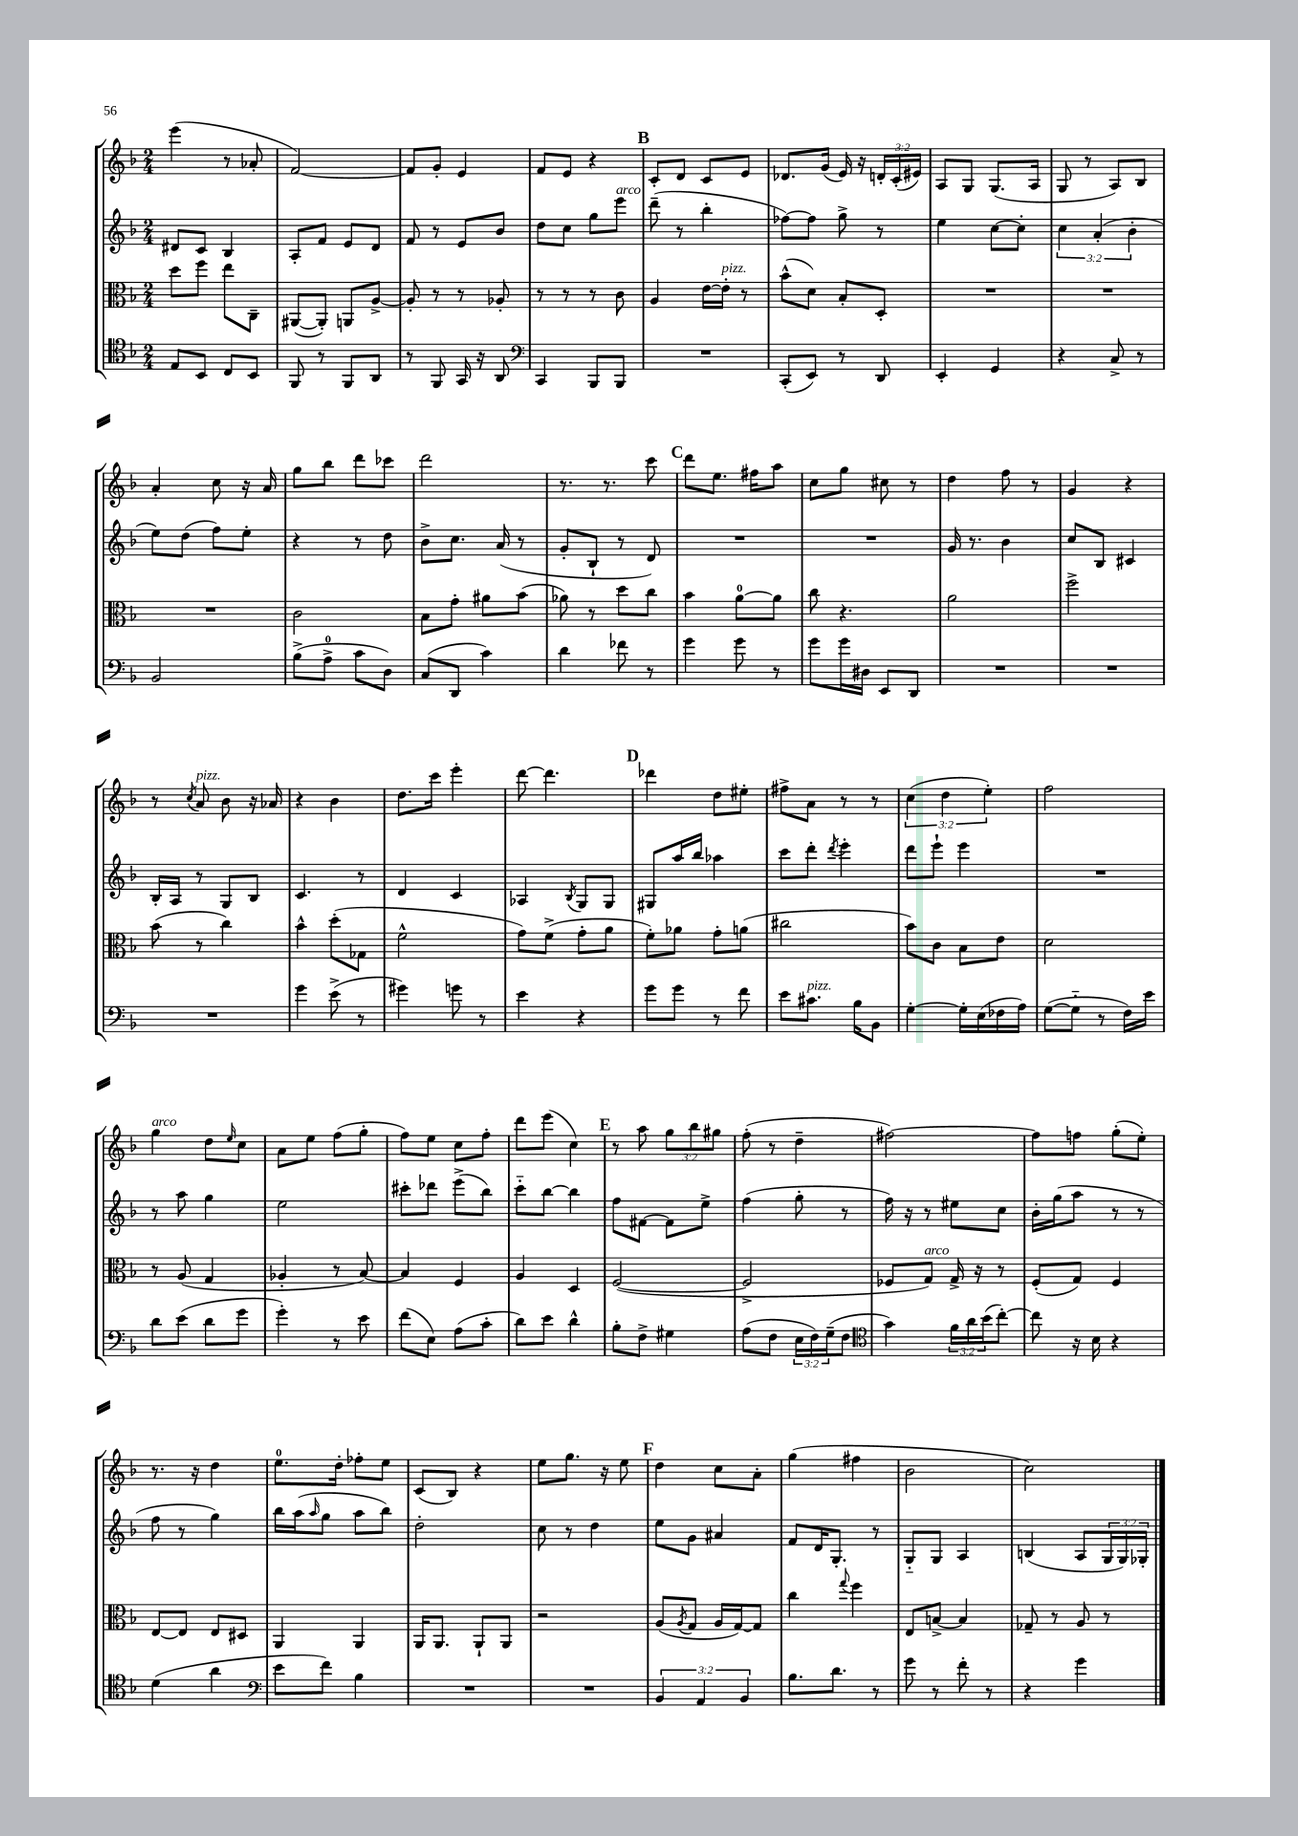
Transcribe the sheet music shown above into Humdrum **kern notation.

**kern	**kern	**kern	**kern
*part4	*part3	*part2	*part1
*staff4	*staff3	*staff2	*staff1
*clefC4	*clefC3	*clefG2	*clefG2
*k[b-]	*k[b-]	*k[b-]	*k[b-]
*M2/4	*M2/4	*M2/4	*M2/4
=9	=9	=9	=9
8E/L	8dd\L	8d#X/L	(4eee\
8BB-/J	8ff\J	8c/J	.
8C/L	8ee\L	4B-/	8r
8BB-/J	8C~\J	.	8a-X'/
=10	=10	=10	=10
8FF/	([8AA#X/L	8A'/L	[2f/)
8r	8AA#'/J])	8f/J	.
8FF/L	8AAn/L	8e/L	.
8AA/J	[8A^/J	8d/J	.
=11	=11	=11	=11
8r	8A'/]	8f/	8f/L]
8FF/	8r	8r	8g'/J
16GG/	8r	8e/L	4e/
16r	.	.	.
8AA/	8A-X'/	8b-/J	.
=12	=12	=12	=12
*clefF4	*	*	*
4CC/	8r	8dd\L	8f/L
.	8r	8cc\J	8e/J
8BBB-/L	8r	8gg\L	4r
!	!	!LO:TX:a:i:t=arco	!
8BBB-/J	8c\	8eee\J	.
!!LO:REH:place=s1:t=B
=13	=13	=13	=13
2r	4A/	(8ddd~\	8c'/L
.	.	8r	8d/J
.	[16e\LL	4bb-'\	8c/L
!	!LO:TX:a:i:t=pizz.	!	!
.	16e'\JJ]	.	.
.	8r	.	8e/J
=14	=14	=14	=14
(8CC'/L	(8b-^^\L	[8ff-X\L)	8.d-X/L
8EE/J)	8d\J)	8ff-\J]	.
.	.	.	(16g/Jk
8r	8B-'/L	8gg^\	16e/)
.	.	.	16r
8DD/	8D'/J	8r	24dn'/LL
.	.	.	(24c'/
.	.	.	24e#X/JJ)
=15	=15	=15	=15
4EE'/	2r	4ee\	8A/L
.	.	.	8G/J
4GG/	.	[8cc\L	(8.G/L
.	.	8cc'\J]	.
.	.	.	16A/Jk
=16	=16	=16	=16
4r	2r	6cc\	8G/
.	.	.	8r
.	.	(6a'/	.
8C^/	.	.	8A/L)
.	.	6b-'\	.
8r	.	.	8B-/J
!!LO:LB:g=z
=17	=17	=17	=17
2BB-/	2r	8ee\L)	4a'/
.	.	(8dd\J	.
.	.	8ff\L)	8cc\
.	.	8ee'\J	16r
.	.	.	16a/
=18	=18	=18	=18
(8B-^\L	2c\	4r	8gg\L
8A^\J	.	.	8bb-\J
8c\L	.	8r	8ddd\L
8D\J)	.	8dd\	8ccc-X\J
=19	=19	=19	=19
(8C/L	8B-\L	8b-^\L	2ddd\
8DD/J	8g'\J	8.cc\J	.
4c\)	8a#X\L	.	.
.	.	(16a/	.
.	(8b-\J	8r	.
=20	=20	=20	=20
4d\	8a-X\)	8g'/L	8.r
.	8r	8B-`/J	.
.	.	.	8.r
8f-X\	8dd\L	8r	.
8r	8cc\J	8d/)	8ccc\
!!LO:REH:place=s1:t=C
=21	=21	=21	=21
4g\	4b-\	2r	8ddd\L
.	.	.	8.ee\J
8g\	[8a\L	.	.
.	.	.	16ff#X\KL
8r	8a\J]	.	8aa\J
=22	=22	=22	=22
8g\L	8cc\	2r	8cc\L
16g\L	4.r	.	8gg\J
16D#X\JJ	.	.	.
8EE/L	.	.	8cc#X\
8DD/J	.	.	8r
=23	=23	=23	=23
2r	2a\	16g/	4dd\
.	.	8.r	.
.	.	4b-\	8ff\
.	.	.	8r
=24	=24	=24	=24
2r	2ff^\	8cc/L	4g/
.	.	8B-/J	.
.	.	4c#X/	4r
!!LO:LB:g=z
=25	=25	=25	=25
2r	(8b-\	16B-'/LL	8r
.	.	16A/JJ	.
.	.	.	8qcc/
!	!	!	!LO:TX:a:i:t=pizz.
.	8r	8r	8a/
.	4cc\)	8G/L	8b-\
.	.	8B-/J	16r
.	.	.	16a-X/
=26	=26	=26	=26
4g\	4b-^^\	4.c/	4r
(8e^\	(8dd'\L	.	4b-\
8r	8G-X\J	8r	.
=27	=27	=27	=27
4g#X\)	2f^^\	4d/	8.dd\L
.	.	.	16ccc\Jk
8gn\	.	4c/	4eee'\
8r	.	.	.
=28	=28	=28	=28
4e\	8g\L)	4A-X/	[8ddd\
.	(8f^\J	.	4.ddd\]
.	.	8qB-/	.
4r	8g'\L	8G/L	.
.	8a\J	8G/J	.
!!LO:REH:place=s1:t=D
=29	=29	=29	=29
8g\L	8f'\L)	8G#X/L	4ddd-X\
8g\J	8a-X\J	16aa/L	.
.	.	16bb-/JJ	.
8r	8g'\L	4aa-X\	8dd\L
8f\	(8an\J	.	8ee#X'\J
=30	=30	=30	=30
8e\L	2cc#X\	8ccc\L	8ff#X^\L
!LO:TX:a:i:t=pizz.	!	!	!
8.c#X\J	.	8ddd'\J	8a\J
.	.	8qddd/	.
.	.	4eee'\	8r
16B-\KL	.	.	.
8BB-\J	.	.	8r
=31	=31	=31	=31
[4G'\	8b-\L)	8ddd\L	(6cc\
.	8c\J	8eee`\J	.
.	.	.	6dd\
16G'\LL]	8B-\L	4eee\	.
(16E\	.	.	.
.	.	.	6ee'\)
16F-X\	8e\J	.	.
16A\JJ)	.	.	.
=32	=32	=32	=32
([8G\L	2d\	2r	2ff\
8G\J]	.	.	.
8r	.	.	.
16F\LL)	.	.	.
16e\JJ	.	.	.
!!LO:LB:g=z
=33	=33	=33	=33
!	!	!	!LO:TX:a:i:t=arco
8d\L	8r	8r	4gg\
(8e\J	(8A/	8aa\	.
8d\L	4G/	4gg\	8dd\L
.	.	.	16qqee/
8g\J	.	.	8cc\J
=34	=34	=34	=34
4g'\)	4A-X'/	2ee\	8a\L
.	.	.	8ee\J
8r	8r	.	(8ff\L
8e\	[8B-/)	.	8gg'\J
=35	=35	=35	=35
(8f\L	4B-/]	8ccc#X'\L	8ff\L)
8E\J)	.	8ddd-X\J	8ee\J
(8A\L	4F/	(8eee^\L	8cc\L
8c'\J	.	8bb-\J)	8ff'\J
=36	=36	=36	=36
8d\L)	4A/	8ccc\L	8ddd\L
8e\J	.	[8bb-\J	(8eee\J
4d^^\	4D/	4bb-\]	4cc\)
!!LO:REH:place=s1:t=E
=37	=37	=37	=37
8B-'\L	([2F/	8ff\L	8r
8F^\J	.	[8f#X\J	8aa\
4G#X\	.	8f#\L]	12gg\L
.	.	.	12bb-\
.	.	8ee^\J	.
.	.	.	12gg#X\J
=38	=38	=38	=38
(8A\L	2F^/]	(4ff\	(8ff'\
8F\J	.	.	8r
24E\LL	.	8gg'\	4dd~\
24F\)	.	.	.
(24G~\J	.	.	.
8F\J	.	8r	.
=39	=39	=39	=39
*clefC4	*	*	*
4g\)	8F-X/L	16ff\)	[2ff#X\)
.	.	16r	.
!	!LO:TX:a:i:t=arco	!	!
.	8G/J)	8r	.
24f\LL	16G^/	8ee#X\L	.
24a\	.	.	.
.	16r	.	.
(24b-\J	.	.	.
[8cc'\J)	8r	8cc\J	.
=40	=40	=40	=40
8cc\]	(8F'/L	16b-'\LL	8ff#\L]
.	.	(16gg\J	.
16r	8G/J)	8aa\J	8ffn\J
16B-\	.	.	.
4r	4F/	8r	(8gg'\L
.	.	8r	8ee'\J)
!!LO:LB:g=z
=41	=41	=41	=41
(4d\	[8E/L	8ff\	8.r
.	8E/J]	8r	.
.	.	.	16r
4a\	8E/L	4gg\)	4dd\
.	8D#X/J	.	.
=42	=42	=42	=42
*clefF4	*	*	*
8e\L	4AA/	16bb-\LL	8.ee\L
.	.	(16aa\J	.
.	.	16qqaa/	.
8f\J)	.	8gg\J	.
.	.	.	16dd'\Jk
4B-\	4AA/	8aa\L	8ff-X'\L
.	.	8bb-\J)	8ee\J
=43	=43	=43	=43
2r	16AA/KL	2dd'\	(8c/L
.	8.AA/J	.	.
.	.	.	8B-/J)
.	8AA`/L	.	4r
.	8AA/J	.	.
=44	=44	=44	=44
2r	2r	8cc\	8ee\L
.	.	8r	8.gg\J
.	.	4dd\	.
.	.	.	16r
.	.	.	8ee\
!!LO:REH:place=s1:t=F
=45	=45	=45	=45
6BB-/	(8A/L	8ee\L	4dd\
.	8qA/	.	.
.	8G/J	8g\J	.
6AA/	.	.	.
.	16A/LL	4a#X/	8cc\L
.	[16G/J)	.	.
6BB-/	.	.	.
.	8G/J]	.	8a'\J
=46	=46	=46	=46
8.B-\L	4cc\	8f/L	(4gg\
.	.	16d/K	.
8.d\J	.	8.G'/J	.
.	8qqgg/	.	.
.	4ff\	.	4ff#X\
8r	.	8r	.
=47	=47	=47	=47
8g\	8E/L	8G/L	2b-\
8r	[8Bn^/J	8G/J	.
8f'\	4B/]	4A/	.
8r	.	.	.
=48	=48	=48	=48
4r	8G-X~/	(4Bn/	2cc\)
.	8r	.	.
4g\	8A/	8A/L	.
.	8r	24G/L	.
.	.	24G/)	.
.	.	24G-X'/JJ	.
==	==	==	==
*-	*-	*-	*-
